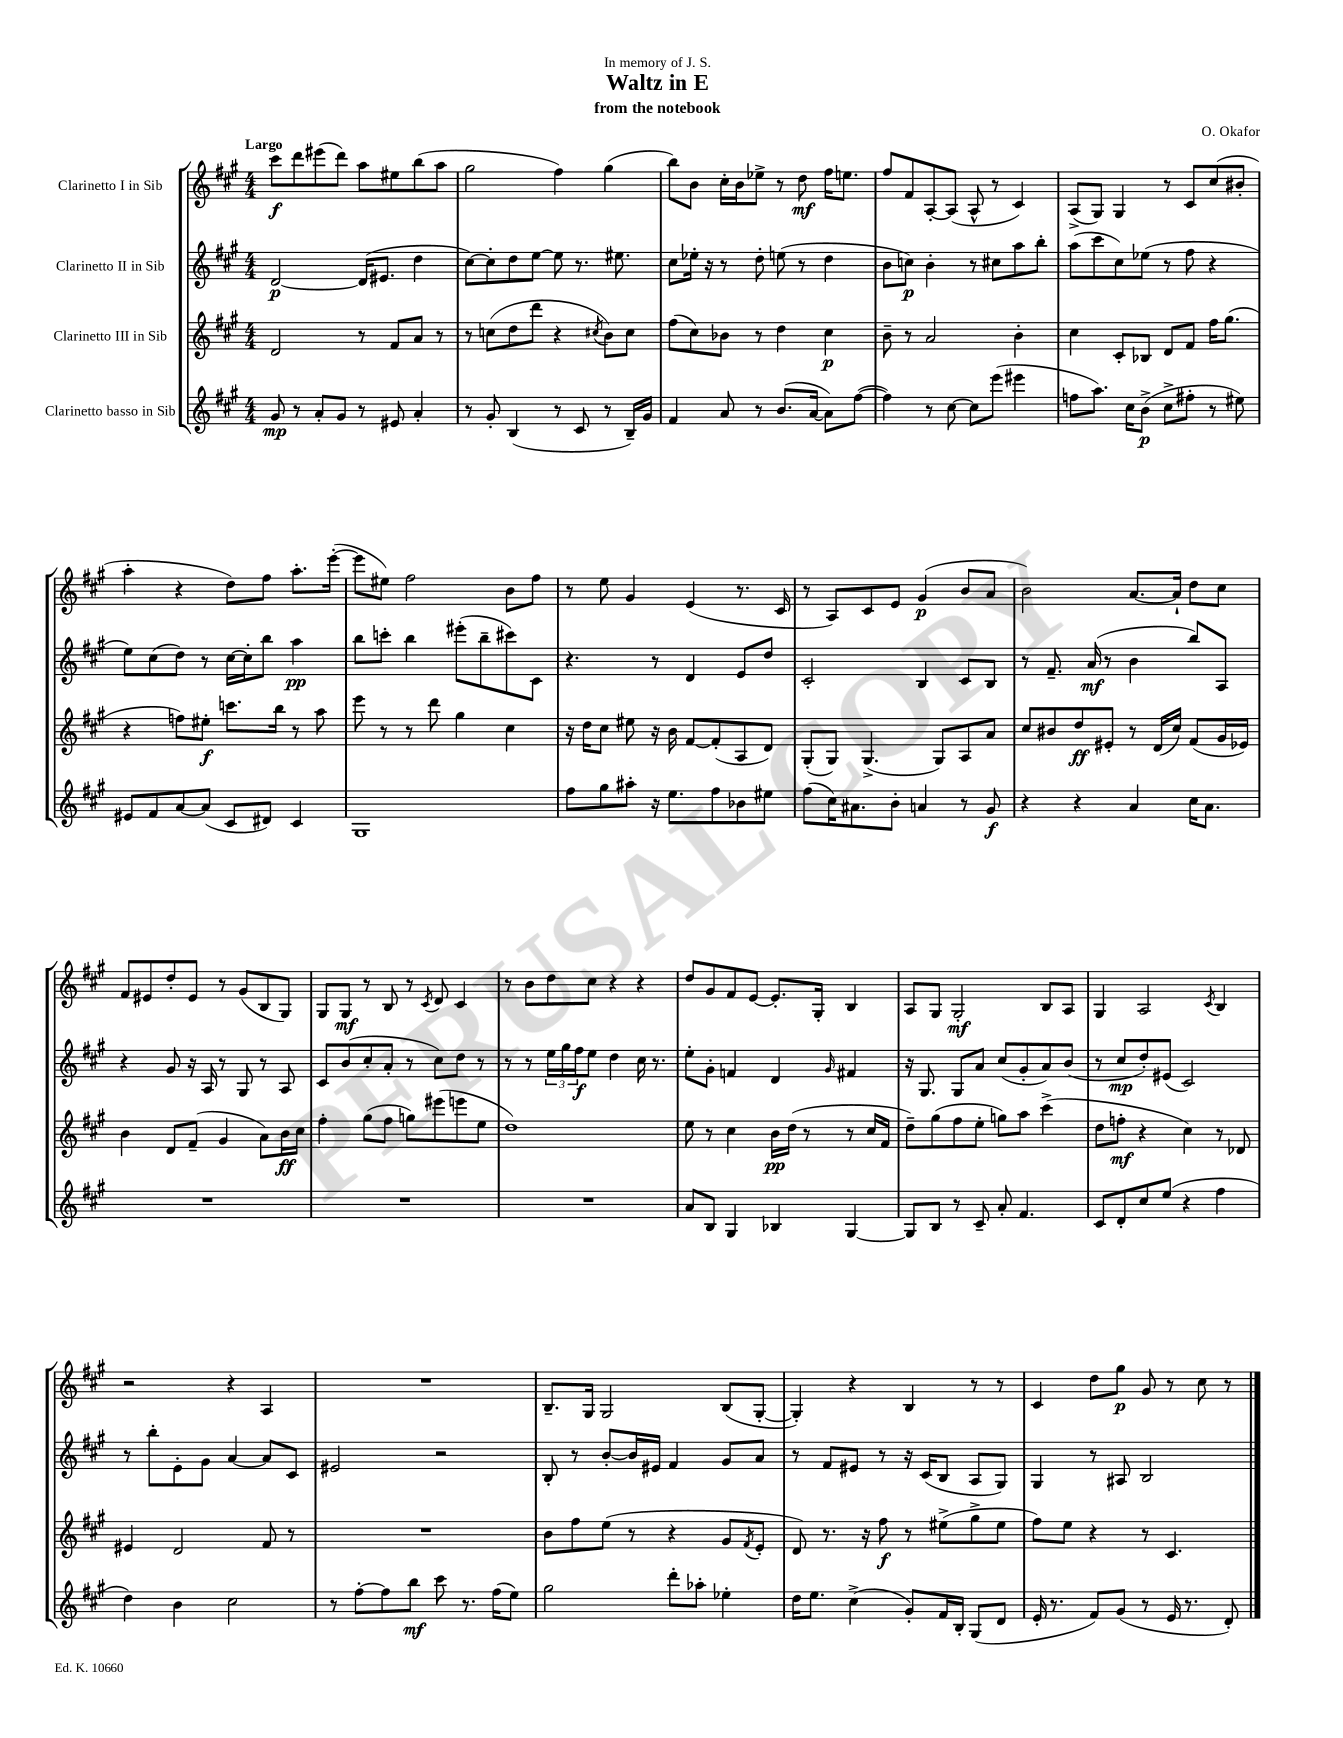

**kern	**kern	**kern	**kern
*staff4	*staff3	*staff2	*staff1
*clefG2	*clefG2	*clefG2	*clefG2
*k[f#c#g#]	*k[f#c#g#]	*k[f#c#g#]	*k[f#c#g#]
*M4/4	*M4/4	*M4/4	*M4/4
8g#	2d	[2d	8ccc#
8r	.	.	8ddd
8a'	.	.	(8eee#
8g#	.	.	8ddd)
8r	8r	(16d]	8aa
.	.	8.e#	.
8e#	8f#	.	8ee#
4a'	8a	4dd	(8bb
.	8r	.	8aa
=	=	=	=
8r	8r	[8cc#)	2gg#
8g#'	(8cc	8cc#']	.
(4B	8dd	8dd	.
.	8ddd	[8ee	.
8r	4r	8ee]	4ff#)
8c#	.	8.r	.
.	8qcc#	.	.
8r	8b)	.	(4gg#
.	.	8.ee#	.
16B~)	8cc#	.	.
16g#	.	.	.
=	=	=	=
4f#	(8ff#	8cc#	8bb)
.	8cc#)	16ee-'	8b
.	.	16r	.
8a	8b-	8r	16cc#'
.	.	.	16b
8r	8r	8dd'	8ee-^
(8.b	4dd	(8ee	8r
.	.	8r	8dd
[16a	.	.	.
8a])	4cc#	4dd	16ff#
.	.	.	8.ee
([8ff#	.	.	.
=	=	=	=
4ff#])	8b~	8b	8ff#
.	8r	8cc)	8f#
8r	2a	4b'	[8A'
[8cc#	.	.	(8A]
8cc#]	.	8r	8A^^
(8eee	.	8cc#	8r
4eee#	4b'	8aa	4c#)
.	.	8bb'	.
=	=	=	=
8ff	4cc#	(8aa	(8A^
8.aa)	.	8ccc#	8G#)
.	8c#'	8cc#)	4G#
16cc#	.	.	.
(8b^	8B-	(8ee-	.
8cc#^	8d	8r	8r
8ff#'	8f#	8ff#	8c#
8r	16ff#	4r	(8cc#
.	(8.gg#	.	.
8ee#)	.	.	8b#'
=	=	=	=
8e#	4r	8ee)	4aa'
8f#	.	(8cc#	.
[8a	8ff)	8dd)	4r
(8a]	8ee#'	8r	.
8c#	8.ccc	[16cc#	8dd)
.	.	16cc#']	.
8d#)	.	8bb	8ff#
.	16bb	.	.
4c#	8r	4aa	8.aa'
.	8aa	.	.
.	.	.	([16eee'
=	=	=	=
1G#	8eee	8bb	8eee]
.	8r	8ccc'	8ee#)
.	8r	4bb	2ff#
.	8ddd	.	.
.	4gg#	(8eee#'	.
.	.	8bb~	.
.	4cc#	8ccc#)	8b
.	.	8c#	8ff#
=	=	=	=
8ff#	16r	4.r	8r
.	16dd	.	.
8gg#	8cc#	.	8ee
8aa#'	8ee#	.	4g#
16r	16r	8r	.
8.ee	16b	.	.
.	[8f#	4d	(4e
8ff#	(8f#']	.	.
8b-	8A	8e	8.r
8ee#	8d)	8dd	.
.	.	.	16c#
=	=	=	=
(8ff#	(8G#'	2c#'	8r
16cc#)	8G#)	.	8A)
8.a#	.	.	.
.	(4.G#^	.	8c#
8b'	.	.	8e
4a	.	4B	(4g#
.	8G#)	.	.
8r	8A	8c#	8b
8g#	8a	8B	8a
=	=	=	=
4r	8cc#	8r	2b)
.	8b#	8.f#~	.
4r	8dd	.	.
.	.	(16a	.
.	8e#'	8r	.
4a	8r	4b	[8.a
.	(16d	.	.
.	16cc#)	.	16a`]
16cc#	(8f#	8bb)	8dd
8.a	.	.	.
.	16g#	8A	8cc#
.	16e-)	.	.
=	=	=	=
1r	4b	4r	8f#
.	.	.	8e#
.	8d	8g#	8dd'
.	(8f#~	16r	8e#
.	.	16A	.
.	4g#	8r	8r
.	.	8G#	(8g#
.	8a)	8r	8B
.	16b	8A	8G#)
.	16cc#	.	.
=	=	=	=
1r	4ff#'	8c#	8G#
.	.	(8b	8G#
.	(8gg#	8cc#'	8r
.	8ff#	8a'	8B
.	8gg)	8r	8r
.	.	.	8qc#
.	(8eee#	8cc#)	8d
.	8eee	8dd	4c#
.	8ee	8r	.
=	=	=	=
1r	1dd)	8r	8r
.	.	8r	8b
.	.	24ee	8dd
.	.	24gg#	.
.	.	24ff#	.
.	.	8ee	8cc#
.	.	4dd	4r
.	.	16cc#	4r
.	.	8.r	.
=	=	=	=
8a	8ee	8ee'	8dd
8B	8r	8g#'	8g#
4G#	4cc#	4f	8f#
.	.	.	[8e
4B-	16b	4d	8.e']
.	(16dd	.	.
.	8r	.	.
.	.	.	16G#'
.	.	16qqg#	.
[4G#	8r	4f#	4B
.	16cc#	.	.
.	16f#	.	.
=	=	=	=
8G#]	8dd~)	16r	8A
.	.	8.G#	.
8B	(8gg#	.	8G#
8r	8ff#	8G#	2G#'
8c#~	8ee'	8a	.
8a'	8gg)	(8cc#	.
4.f#	8aa	8g#'	.
.	(4ccc#^	8a)	8B
.	.	(8b	8A
=	=	=	=
8c#	8dd	8r	4G#
8d'	8ff'	8cc#	.
8cc#	4r	8dd')	2A
(8ee	.	(8e#	.
4r	4cc#)	2c#)	.
.	.	.	8qc#
4ff#	8r	.	4B
.	8d-	.	.
=	=	=	=
4dd)	4e#	8r	2r
.	.	8bb'	.
4b	2d	8e'	.
.	.	8g#	.
2cc#	.	[4a	4r
.	8f#	8a]	4A
.	8r	8c#	.
=	=	=	=
8r	1r	2e#	1r
[8ff#'	.	.	.
8ff#]	.	.	.
8bb	.	.	.
8ccc#	.	2r	.
8.r	.	.	.
(16ff#	.	.	.
8ee)	.	.	.
=	=	=	=
2gg#	8b	8B'	8.B~
.	8ff#	8r	.
.	.	.	16G#
.	(8ee	[8b'	2G#
.	8r	16b]	.
.	.	16e#	.
8ddd'	4r	4f#	.
8aa-'	.	.	.
4ee-'	8g#	8g#	(8B
.	8qf#	.	.
.	8e'	8a	[8G#'
=	=	=	=
16dd	8d)	8r	4G#'])
8.ee	.	.	.
.	8.r	8f#	.
(4cc#^	.	8e#	4r
.	16r	.	.
.	8ff#	8r	.
8g#')	8r	16r	4B
.	.	(16c#	.
16f#	(8ee#^	8B	.
16B'	.	.	.
(8G#	8gg#^	8A	8r
8d	8ee#	8G#)	8r
=	=	=	=
16e'	8ff#)	4G#	4c#
8.r	.	.	.
.	8ee	.	.
8f#)	4r	8r	8dd
(8g#	.	8A#	8gg#
8r	8r	2B	8g#
16e	4.c#	.	8r
8.r	.	.	.
.	.	.	8cc#
8d')	.	.	8r
==	==	==	==
*-	*-	*-	*-
